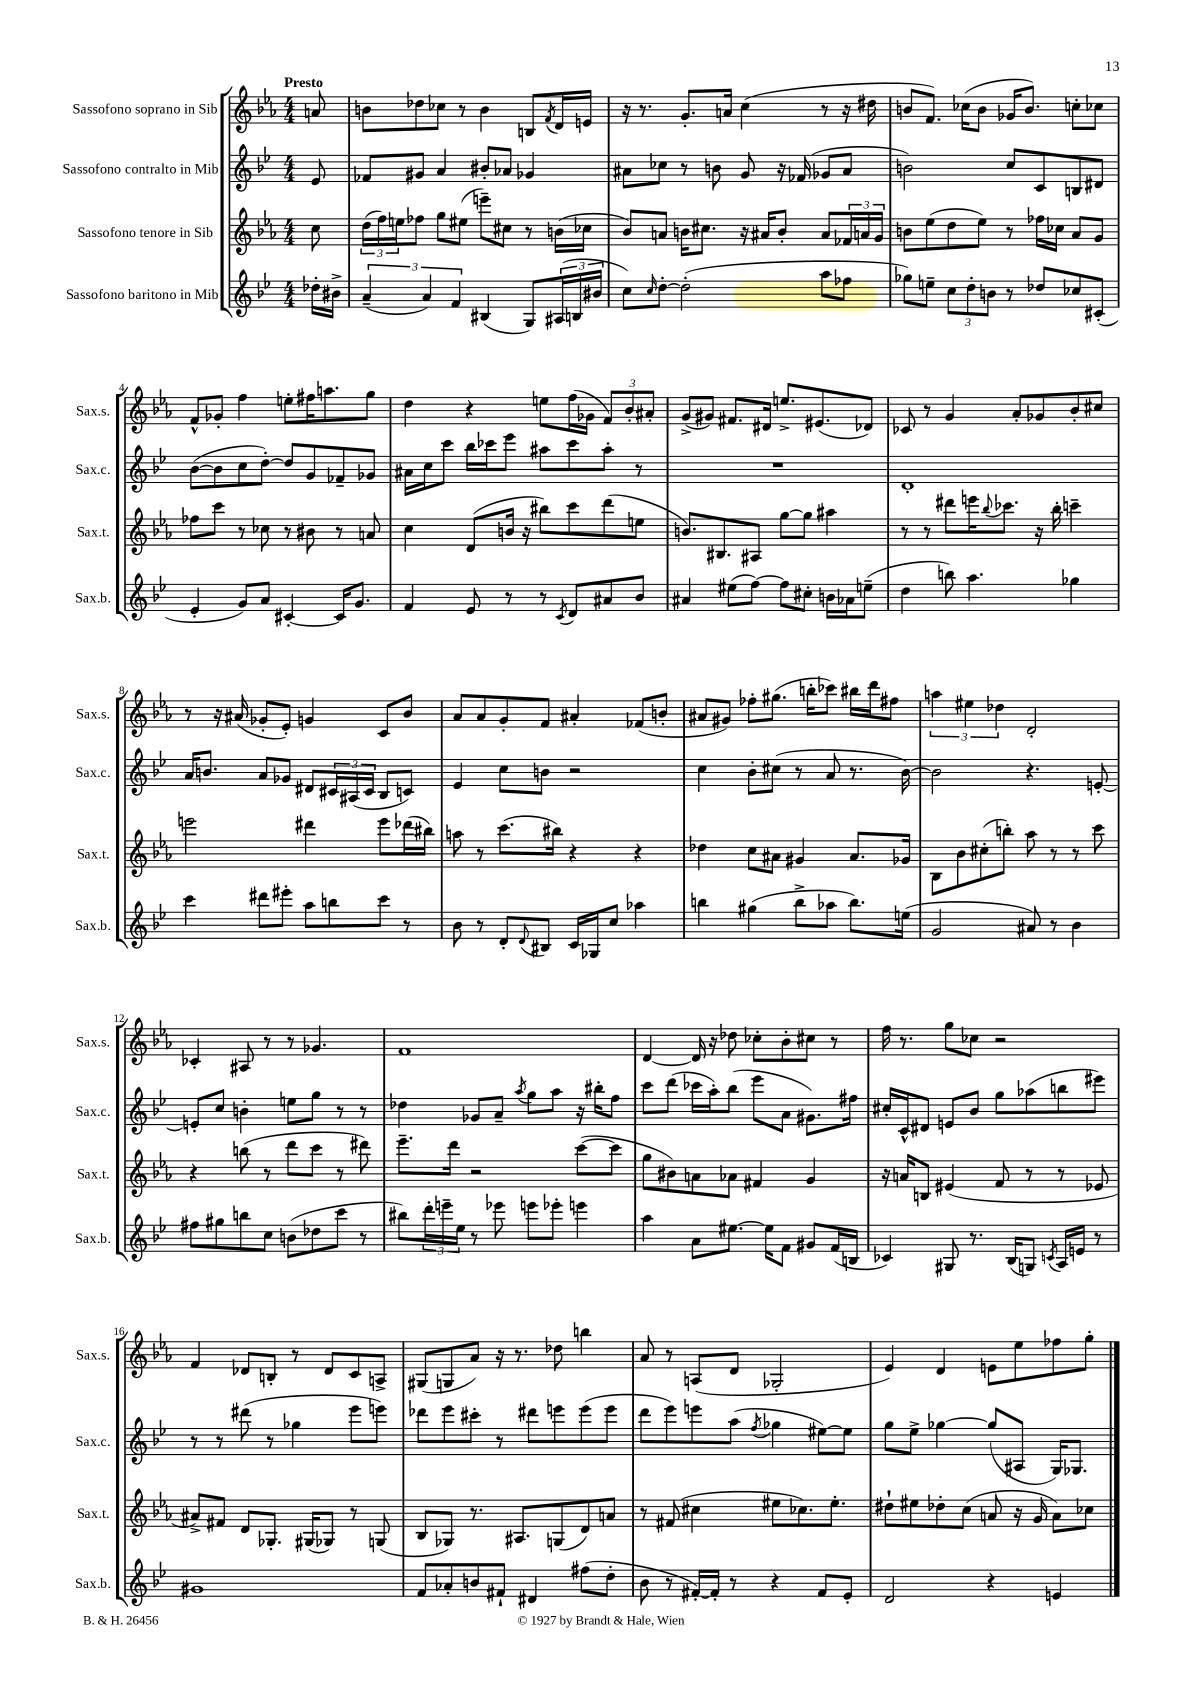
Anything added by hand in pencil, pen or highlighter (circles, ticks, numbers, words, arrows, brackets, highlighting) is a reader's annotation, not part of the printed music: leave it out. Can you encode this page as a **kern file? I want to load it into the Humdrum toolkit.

**kern	**kern	**kern	**kern
*part4	*part3	*part2	*part1
*staff4	*staff3	*staff2	*staff1
*I"Sassofono baritono in Mib	*I"Sassofono tenore in Sib	*I"Sassofono contralto in Mib	*I"Sassofono soprano in Sib
*I'Sax.b.	*I'Sax.t.	*I'Sax.c.	*I'Sax.s.
*clefG2	*clefG2	*clefG2	*clefG2
*k[b-e-]	*k[b-e-a-]	*k[b-e-]	*k[b-e-a-]
*M4/4	*M4/4	*M4/4	*M4/4
=	=	=	=
!	!	!	!LO:TX:a:B:t=Presto
16dd-X'\LL	8cc\	8e-/	8an/
16b#X^\JJ	.	.	.
=1	=1	=1	=1
(6a~/	(24dd\LL	8f-X/L	8bn\L
.	24ff\)	.	.
.	24een\J	.	.
.	8ff-X\J	8g#X/J	8dd-X\
6a/)	.	.	.
.	8gg\L	4a/	8cc-X\J
6f/	.	.	.
.	(8ee#X\J	.	8r
(4B#X/	8eeen~\L)	8b#X'/L	4b\
.	8cc#X\J	8a-X/J	.
8G/L)	8r	4g-X/	8Bn/L
.	.	.	8qf/
(24A#X/L	(16bn\LL	.	16d/L
24Bn/	.	.	.
.	16cc-X\JJ	.	16en/JJ
24b#X/JJ	.	.	.
=2	=2	=2	=2
8cc\L)	8b-/L)	8a#X\L	16r
.	.	.	8.r
16qqcc/	.	.	.
[8dd'\J	8an/J	8cc-X\J	.
(2dd'\]	16bn\KL	8r	8.g'/L
.	8.cc#X\J	.	.
.	.	8bn\	.
.	.	.	16an/Jk
.	16r	8g/	(4cc\
.	16a#X/KL	.	.
.	8b'/J	16r	.
.	.	(16f-X/	.
8aa\L	8a#/L	8g-X/L	8r
8ff-X\J	24f-X/L	8a#/J	16r
.	24an/	.	.
.	.	.	16dd#X\
.	24g/JJ	.	.
=3	=3	=3	=3
8gg-X\L)	8bn\L	2bn\)	8bn/L
8een~\J	(8ee-\	.	8.f/J)
12cc\L	8dd\	.	.
.	.	.	(16cc-X\KL
12dd'\	.	.	.
.	8ee-\J)	.	8b\J
12bn\J	.	.	.
8r	8r	8cc/L	16g-X/KL
.	.	.	8.b/J)
8dd-X/L	16ff-X\LL	8c/	.
.	16cc-X\JJ	.	.
8cc-X/	8a-/L	8Bn/	8ccn'\L
(8c#X'/J	8g/J	8d#X/J	8cc-X\J
!!LO:LB:g=z
=4	=4	=4	=4
4e-'/	8ff-X\L	([8b-\L	8f^^/L
.	8ccc\J	8b-\]	8g-X'/J
8g/L)	8r	8cc\	4ff\
8a/J	8cc-X\	[8dd'\J)	.
[4c#X'/	8r	8dd/L]	8een'\L
.	8b#X\	8g/	16ff#X\K
.	.	.	8.aan\
16c#/KL]	8r	8f-X~/	.
8.g/J	.	.	.
.	8an/	8g-X/J	8gg\J
=5	=5	=5	=5
4f/	4cc\	16a#X\LL	4dd\
.	.	16cc\J	.
.	.	8ccc\J	.
8e-/	(8d/L	16bb-\LL	4r
.	.	16ccc-X\J	.
8r	16bn/Jk	8eee-\J	.
.	16r	.	.
8r	8bb#X\L)	8aa#X\L	8een\L
8qc/	.	.	.
8d/L	8ccc\	8ccc-\	(16ff\L
.	.	.	16g-X\JJ
8a#X/	(8ddd\	8aa#'\J	12f/L)
.	.	.	12b-'/
8b-/J	8een\J	8r	.
.	.	.	12a#X'/J
=6	=6	=6	=6
4a#X/	8.bn/L)	1r	(8g^/L
.	.	.	8g#X/J)
.	8.B#X/	.	.
(8ee#X\L	.	.	8.f#X/L
[8ff\J)	8A#X/J	.	.
.	.	.	16d#X/Jk
8ff\L]	[8gg\L	.	8.een^/L
8cc#X'\J	8gg\J]	.	.
.	.	.	(8.e#X/
16bn\LL	4aa#X\	.	.
16a-X\J	.	.	.
(8een~\J	.	.	8d-X/J)
=7	=7	=7	=7
4dd\	8r	1d'	8c-X/
.	8r	.	8r
8bbn\)	8ddd#X\L	.	4g/
4.aa\	16eeen\K	.	.
.	8qqbb-/	.	.
.	8.ccc-X\J	.	.
.	.	.	8a-'/L
.	16r	.	8g-X/
.	16bb-'\	.	.
4gg-X\	4cccn~\	.	8b-'/
.	.	.	8cc#X/J
!!LO:LB:g=z
=8	=8	=8	=8
4ccc\	2eeen\	16a/KL	8r
.	.	8.bn/J	.
.	.	.	16r
.	.	.	(16a#X/
8ddd#X\L	.	8a/L	8g-X'/L
8eee#X'\J	.	8g-X/J	8e-'/J)
8aa\L	4ddd#X\	8d#X/L	4gn/
8bbn\	.	24c#X/L	.
.	.	(24A#X/	.
.	.	24c#/JJ	.
8ccc\J	8eee\L	8B-/L	8c/L
8r	(16ddd-X\L	8cn/J)	8b-/J
.	16bb#X\JJ)	.	.
=9	=9	=9	=9
8b-\	8aan\	4e-/	8a-/L
8r	8r	.	8a-/
8d'/L	(8.ccc\L	8cc\L	8g'/
8qqd/	.	.	.
8B#X/J	.	8bn\J	8f/J
.	16bb#X\Jk)	.	.
16c/LL	4r	2r	4a#X'/
16G-X/J	.	.	.
8cc/J	.	.	.
4aa-X\	4r	.	(8f-X/L
.	.	.	8bn'/J
=10	=10	=10	=10
4bbn\	4dd-X\	4cc\	8a#X/L
.	.	.	8g#X/J)
(4gg#X\	8cc\L	8b-'\L	8ff-X'\L
.	8a#X\J	(8cc#X\J	(8.gg#X\J
8bb^\L	4g#X/	8r	.
.	.	.	16bbn'\KL
8aa-X\J	.	8a/	8ccc-X\J)
8.bb\L)	8.a#/L	8.r	16bb#X\LL
.	.	.	16ddd\J
.	.	.	8ff#X\J
(16een\Jk	16g-X/Jk	[16b-\)	.
=11	=11	=11	=11
2g/	8B-\L	2b-\]	6aan\
.	8b-\	.	.
.	.	.	6ee#X\
.	(8cc#X'\	.	.
.	.	.	6dd-X\
.	8bbn'\J)	.	.
8a#X/)	8aa-\	4.r	2d'/
8r	8r	.	.
4b-\	8r	.	.
.	8ccc\	[8en'/	.
!!LO:LB:g=z
=12	=12	=12	=12
8ff#X\L	4r	8en'/L]	4c-X'/
8gg#X\	.	8cc/J	.
8bbn\	(8bbn\	4bn'\	8A#X/
8cc\J	8r	.	8r
(8bn\L	8ddd\L	8een\L	8r
8dd-X\	8ccc\J	8gg\J	4.g-X/
8ccc\J	8r	8r	.
8r	8ddd#X\)	8r	.
=13	=13	=13	=13
8bb#X\L)	8.eee-~\L	4dd-X\	1f
24ddd'\L	.	.	.
24eeen~\	.	.	.
.	16ddd\Jk	.	.
24ee-\JJ	.	.	.
8r	2r	8g-X/L	.
8eee-X\	.	8a~/J	.
.	.	8qaa/	.
8eeen\L	.	8gg\L	.
8eee-X'\J	.	8aa\J	.
4eeen\	([8ccc\L	16r	.
.	.	16bb#X'\KL	.
.	8ccc\J]	8ff\J	.
=14	=14	=14	=14
4aa\	8gg\L	8ccc\L	[4d/
.	8b#X\)	(8ddd\J	.
8a\L	8an\	16ccc-X\LL	16d/]
.	.	16aa'\J)	16r
[8.ee#X\J	8a-X\J	(8bb-\J	8dd-X\
.	4f#X/	8eee-\L	8cc-X'\L
16ee#\KL]	.	.	.
8f\J	.	8a\J	8b-'\
8g#X/L	4g/	8.g#X\L)	8cc#X\J
(16f/L	.	.	8r
16Bn/JJ	.	16ff#X\Jk	.
=15	=15	=15	=15
4c-X/)	16r	16cc#X'/LL	16ff\
.	16an/KL	16c^^/J	8.r
.	8Bn/J	8d#X/J	.
8G#X/	(4e#X/	8en/L	8gg\L
8.r	.	8b-/J	8cc-X\J
.	8f/	8gg\L	2r
(16B-/KL	.	.	.
8Gn/J)	8r	(8aa-X\	.
8qcn/	.	.	.
16A/LL	8r	8bbn\	.
16en/JJ	.	.	.
8r	8e-X/	8eee#X\J)	.
!!LO:LB:g=z
=16	=16	=16	=16
1g#X	8a#X^/L)	8r	4f/
.	8f#X/J	8r	.
.	8d/L	(8ddd#X\	8d-X/L
.	8.G-X'/J	8r	8Bn'/J
.	.	4gg-X\	8r
.	(16G#X/KL	.	.
.	8G-X/J)	.	8d-/L
.	8r	8eee-\L	8c/
.	(8Gn/	8eeen\J)	8An^/J
=17	=17	=17	=17
8f/L	8B-/L	8ddd-X\L	(8G#X/L
8a-X'/	8G-X/J)	8eee-\	8Gn/
8bn/	8.r	8ccc#X'\J	8a-/J)
8f#X`/J	.	8r	16r
.	8.A#X/L	.	8.r
4d#X/	.	8ddd#X\L	.
.	(8Gn/	8eeen\	8dd-X\
(8ff#X\L	8d/)	(8eee\	4bbn\
8dd'\J	8an/J	8eee\J	.
=18	=18	=18	=18
8b-\	8r	8ddd\L	8a-/
8r	(8f#X/	8eee-\)	8r
[16f#X'/LL)	4cc#X\	8eeen\	(8An/L
16f#'/JJ]	.	.	.
8r	.	(8aa\J	8d/J
.	.	8qff/	.
4r	8ee#X\L	4gg-X\	2G-X'/
.	8.cc-X\)	.	.
8f#/L	.	[8ee#X\L)	.
.	8.ee#'\J	.	.
8e-'/J	.	8ee#\J]	.
=19	=19	=19	=19
2d/	8dd#X`\L	8gg\L	4e-/)
.	8ee#X\	8ee-^\J	.
.	8dd-X'\	[4gg-X\	4d/
.	(8cc\J	.	.
4r	8an/	(8gg-/L]	8en\L
.	16r	8A#X/J	8ee-\
.	16g/	.	.
4en/	8a\L)	16G/KL)	8ff-X\
.	.	8.G-X/J	.
.	8cc-X\J	.	8gg'\J
==	==	==	==
*-	*-	*-	*-
